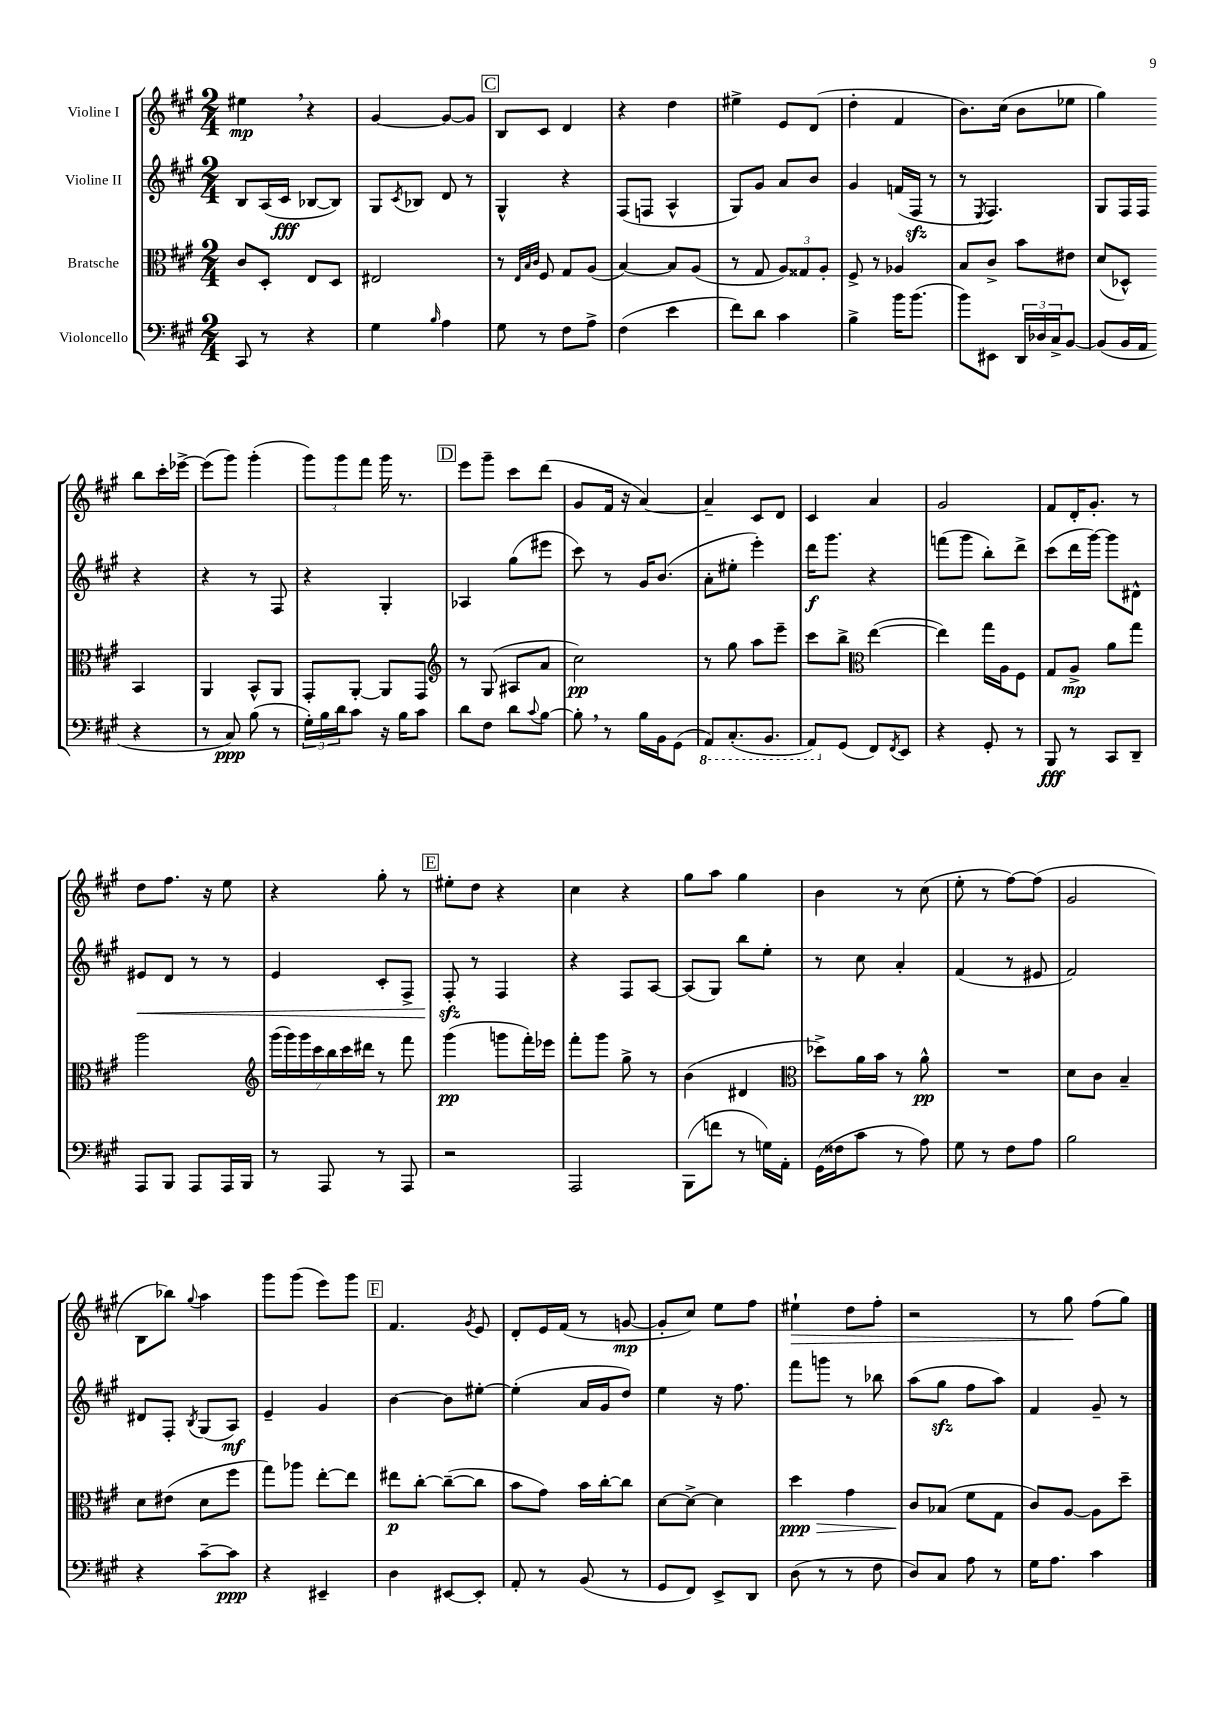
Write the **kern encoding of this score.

**kern	**kern	**kern	**kern
*staff4	*staff3	*staff2	*staff1
*clefF4	*clefC3	*clefG2	*clefG2
*k[f#c#g#]	*k[f#c#g#]	*k[f#c#g#]	*k[f#c#g#]
*M2/4	*M2/4	*M2/4	*M2/4
8CC#	8c#	8B	4ee#
8r	8D'	(16A	.
.	.	16c#	.
4r	8E	[8B-	4r
.	8D	8B-])	.
=	=	=	=
4G#	2E#	8G#	[4g#
.	.	8qc#	.
.	.	8B-	.
16qqB	.	.	.
4A	.	8d	8g#_
.	.	8r	8g#]
=	=	=	=
8G#	8r	4G#^^	8B
.	32qqE	.	.
.	32qqB	.	.
.	32qqc#	.	.
8r	8F#	.	8c#
8F#	8G#	4r	4d
8A^	(8A	.	.
=	=	=	=
(4F#	[4B)	(8F#	4r
.	.	8F	.
4e	8B]	4A^^	4dd
.	(8A	.	.
=	=	=	=
8f#)	8r	8G#)	4ee#^
8d	8G#	8g#	.
4c#	12A)	8a	8e
.	12G##	.	.
.	.	8b	(8d
.	12A'	.	.
=	=	=	=
4B^	8F#^	4g#	4dd'
.	8r	.	.
16b	4A-	(16f	4f#
(8.b	.	16F#	.
.	.	8r	.
=	=	=	=
8b)	8B	8r	8.b)
.	.	8qE	.
8EE#	8c#^	4.F#)	.
.	.	.	(16cc#
24DD	8b	.	8b
24D-	.	.	.
24C#^	.	.	.
[8BB	8e#	.	8ee-
=	=	=	=
(8BB]	(8d	8G#	4gg#)
16BB	8D-^^)	16F#	.
16AA	.	16F#	.
4r	4BB	4r	8bb
.	.	.	16ccc#'
.	.	.	[16eee-^
=	=	=	=
8r	4AA	4r	(8eee-]
8C#)	.	.	8ggg#)
(8B	8BB^^	8r	(4ggg#'
8r	8AA	8F#	.
=	=	=	=
24G#')	8GG#'	4r	12ggg#)
24B	.	.	.
24d	.	.	12ggg#
8c#	[8AA'	.	.
.	.	.	12fff#
16r	8AA]	4G#'	16ggg#
16B	.	.	8.r
8c#	8GG#	.	.
=	=	=	=
*	*clefG2	*	*
8d	8r	4A-	8eee
8F#	(8G#	.	8ggg#~
8d	8A#	(8gg#	8ccc#
8qqc#	.	.	.
[8B	8a	8eee#	(8ddd
=	=	=	=
8B']	2cc#)	8ccc#)	8g#
8r	.	8r	16f#
.	.	.	16r
16B	.	16g#	[4a)
16BB	.	(8.b	.
(8GG#	.	.	.
=	=	=	=
8AAA)	8r	8a'	4a~]
(8.CC#'	8gg#	8ee#'	.
.	8aa	4eee')	8c#
8.BBB	.	.	.
.	8eee~	.	8d
=	=	=	=
8AAA)	8ccc#	16ddd	4c#
.	.	8.ggg#	.
(8GG#	8bb^	.	.
*	*clefC3	*	*
8FF#)	([4ee	4r	4a
8qFF#	.	.	.
8EE	.	.	.
=	=	=	=
4r	4ee])	(8fff	2g#
.	.	8ggg#	.
8GG#'	16gg#	8bb')	.
.	16A	.	.
8r	8F#	8ddd^	.
=	=	=	=
8BBB	8G#	(8ccc#	8f#
8r	8A^	16ddd	16d'
.	.	[16ggg#)	8.g#'
8CC#	8a	8ggg#]	.
8DD~	8gg#	8d#^^	8r
=	=	=	=
8AAA	2aa	8e#	8dd
8BBB	.	8d	8.ff#
8AAA	.	8r	.
.	.	.	16r
16AAA	.	8r	8ee
16BBB	.	.	.
=	=	=	=
*	*clefG2	*	*
8r	(28ggg#	4e	4r
.	28ggg#)	.	.
.	28ggg#	.	.
.	28ccc#	.	.
8AAA	.	.	.
.	28bb	.	.
.	28ccc#	.	.
.	28ddd#	.	.
8r	8r	8c#'	8gg#'
8AAA	8fff#	8F#^	8r
=	=	=	=
2r	(4ggg#	8F#'	8ee#'
.	.	8r	8dd
.	8ggg	4F#	4r
.	16fff#')	.	.
.	16eee-	.	.
=	=	=	=
2AAA	8fff#'	4r	4cc#
.	8ggg#	.	.
.	8gg#^	8F#	4r
.	8r	[8A	.
=	=	=	=
(8BBB	(4b	(8A]	8gg#
8f	.	8G#)	8aa
8r	4d#	8bb	4gg#
16G)	.	8ee'	.
16AA'	.	.	.
=	=	=	=
*	*clefC3	*	*
(16GG#	8dd-^)	8r	4b
16F##	.	.	.
8c#	16a	8cc#	.
.	16b	.	.
8r	8r	4a'	8r
8A)	8a^^	.	(8cc#
=	=	=	=
8G#	2r	(4f#	8ee'
8r	.	.	8r
8F#	.	8r	[8ff#)
8A	.	8e#	(8ff#]
=	=	=	=
2B	8d	2f#)	2g#
.	8c#	.	.
.	4B~	.	.
=	=	=	=
4r	8d	8d#	8B
.	(8e#	8F#'	8bb-)
.	.	8qB	8qqgg#
[8c#~	8d	(8G#	4aa
8c#]	8ff#	8A)	.
=	=	=	=
4r	8gg#)	4e~	8ggg#
.	8aa-	.	(8ggg#
4EE#~	[8ee'	4g#	8eee)
.	8ee]	.	8ggg#
=	=	=	=
4D	8ee#	[4b	4.f#
.	[8cc#'	.	.
[8EE#	(8cc#~_	8b]	.
.	.	.	8qg#
8EE#']	8cc#]	[8ee#'	8e
=	=	=	=
8AA'	8b	(4ee#']	8d'
8r	8g#)	.	16e
.	.	.	(16f#
(8BB	16b	16a	8r
.	[16cc#'	16g#	.
8r	8cc#]	8dd)	[8g
=	=	=	=
8GG#	[8d	4ee	8g']
8FF#)	8d^_	.	8cc#)
8EE^	4d]	16r	8ee
.	.	8.ff#	.
8DD	.	.	8ff#
=	=	=	=
(8D	4dd	8fff#	4ee#`
8r	.	8ggg	.
8r	4g#	8r	8dd
8F#	.	8bb-	8ff#'
=	=	=	=
8D)	8c#	(8aa	2r
8C#	(8B-	8gg#	.
8A	8f#	8ff#	.
8r	8G#	8aa)	.
=	=	=	=
16G#	8c#)	4f#	8r
8.A	.	.	.
.	[8A	.	8gg#
4c#	8A]	8g#~	(8ff#
.	8dd~	8r	8gg#)
==	==	==	==
*-	*-	*-	*-
